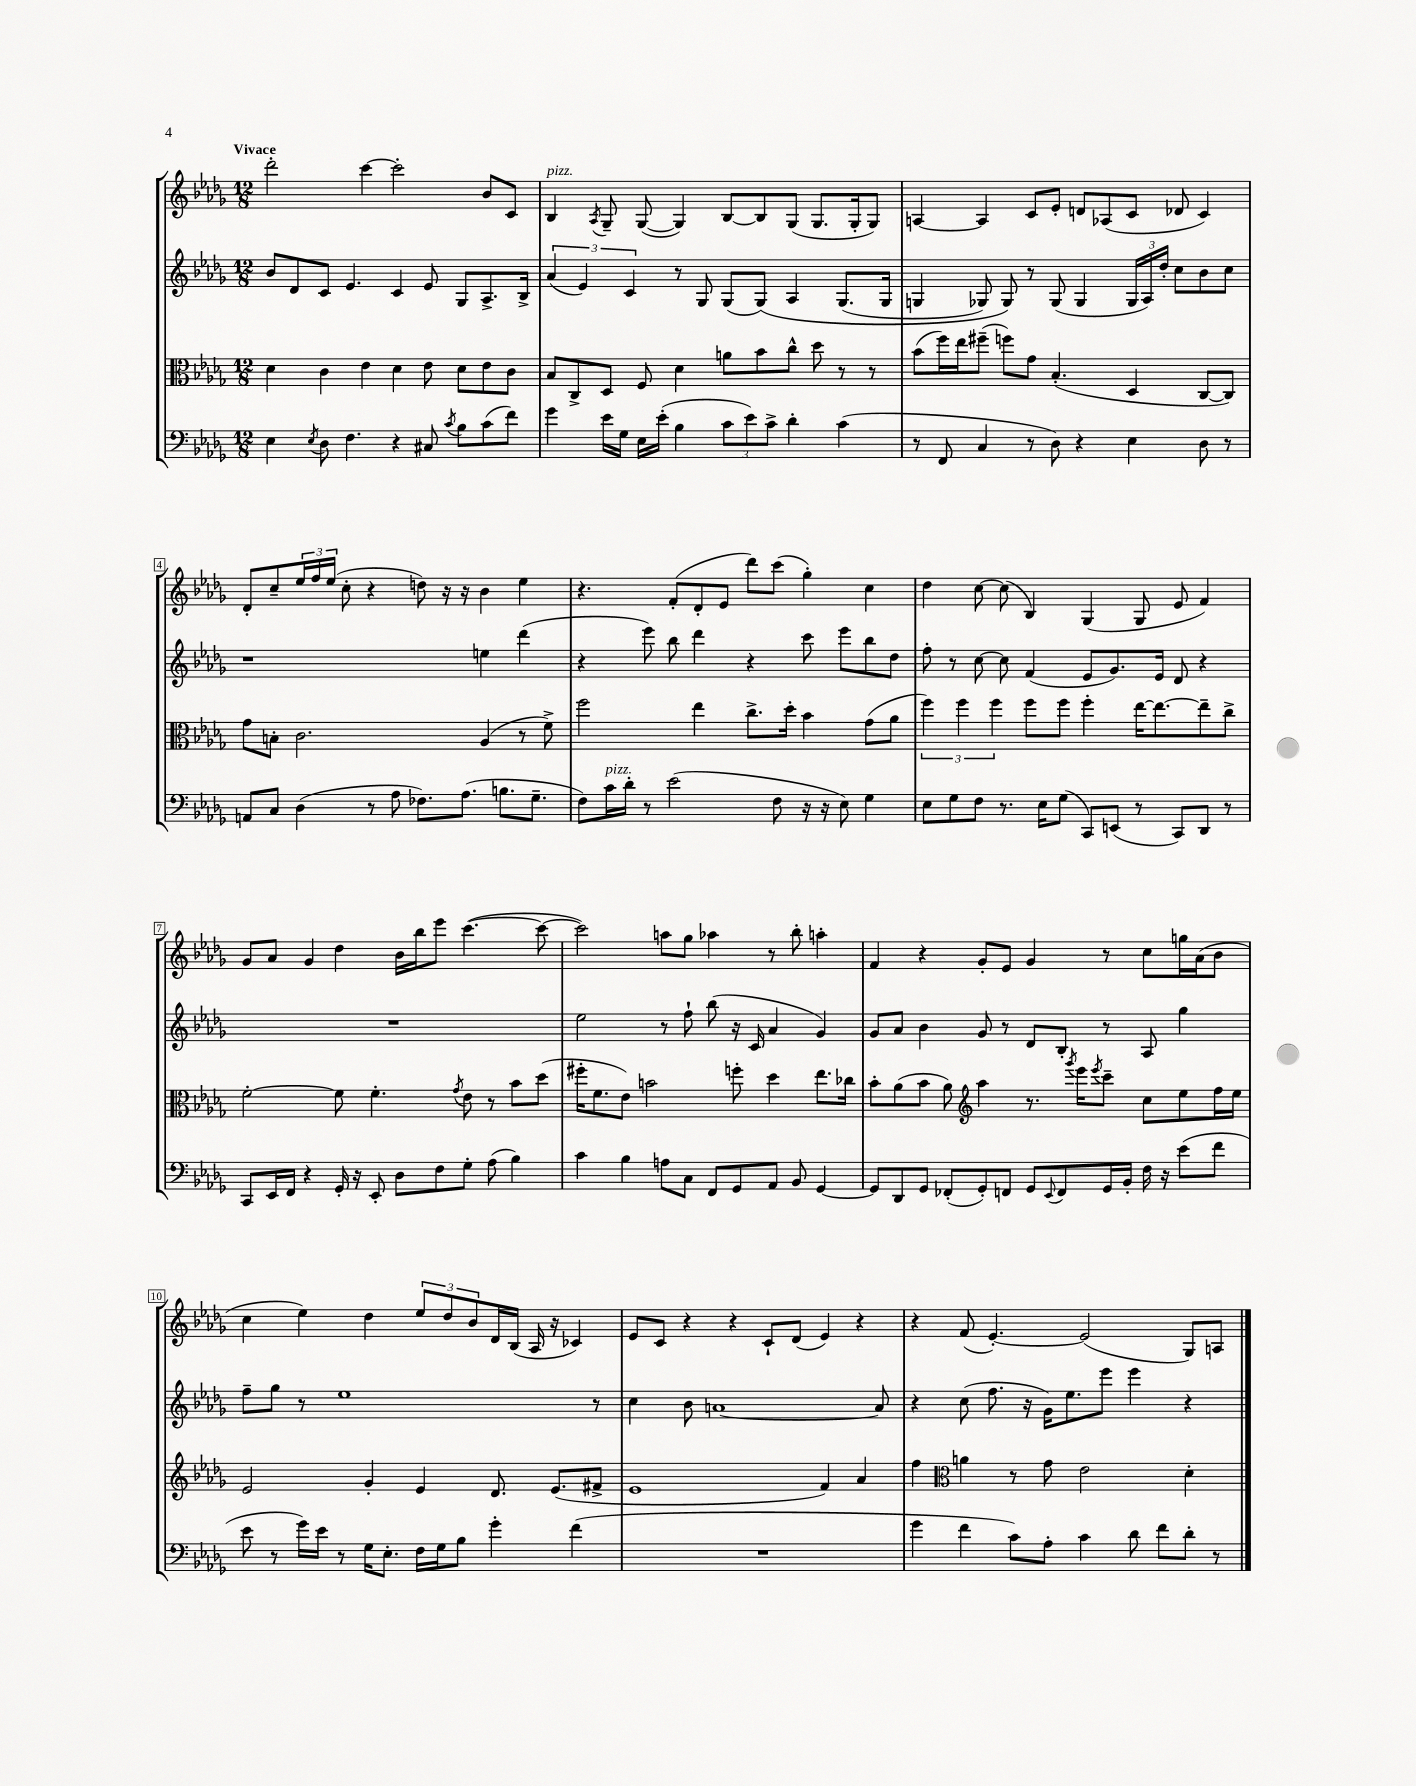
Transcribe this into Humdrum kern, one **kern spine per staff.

**kern	**kern	**kern	**kern
*part4	*part3	*part2	*part1
*staff4	*staff3	*staff2	*staff1
*clefF4	*clefC3	*clefG2	*clefG2
*k[b-e-a-d-g-]	*k[b-e-a-d-g-]	*k[b-e-a-d-g-]	*k[b-e-a-d-g-]
*M12/8	*M12/8	*M12/8	*M12/8
=1	=1	=1	=1
!	!	!	!LO:TX:a:B:t=Vivace
4E-\	4d-\	8b-/L	2ddd-'\
.	.	8d-/	.
8qE-/	.	.	.
8D-\	4c\	8c/J	.
4.F\	.	4.e-/	.
.	4e-\	.	[4ccc\
4r	4d-\	4c/	2ccc'\]
8C#X/	8e-\	8e-/	.
8qc/	.	.	.
8B-\L	8d-\L	8G-/L	.
(8c\	8e-\	8.A-^/	8b-/L
8f\J)	8c\J	.	8c/J
.	.	16B-^/Jk	.
=2	=2	=2	=2
!	!	!	!LO:TX:a:i:t=pizz.
4g-\	8B-/L	(6a-/	4B-/
.	8C^/	.	.
.	.	6e-/)	.
.	.	.	8qA-/
16e-\LL	8D-/J	.	8G-~/
16G-\JJ	.	.	.
.	.	6c/	.
16E-\LL	8F/	.	([8G-/
(16e-'\JJ	.	.	.
4B-\	4d-\	8r	4G-/])
.	.	8G-/	.
12c\L	8an\L	(8G-/L	[8B-/L
12e-\)	.	.	.
.	8b-\	(8G-/J)	8B-/]
12c^\J	.	.	.
4d-'\	8cc^^\J	4A-/	(8G-/J
.	8dd-\	.	8.G-/L
(4c\	8r	(8.G-/L	.
.	.	.	16G-'/k
.	8r	.	8G-/J)
.	.	16G-/Jk	.
=3	=3	=3	=3
8r	(8b-\L	4Gn/	[4An/
8FF/	16ff\L)	.	.
.	16ee-\J	.	.
4C/	(8ff#X~\J	8G-X/)	4A/]
.	8ffn\L)	8G-/)	.
8r	8g-\J	8r	8c/L
8D-\)	(4.B-'/	(8G-/	8e-'/J
4r	.	4G-/	8dn/L
.	.	.	(8A-X/
4E-\	4D-/	24G-/LL	8c/J
.	.	24A-/)	.
.	.	24dd-'/JJ	.
.	.	8cc\L	8d-X/
8D-\	[8C/L	8b-\	4c/)
8r	8C/J])	8cc\J	.
!!LO:LB:g=z
=4	=4	=4	=4
8AAn/L	8g-\L	1r	8d-'/L
8C/J	8Bn'\J	.	8cc~/
(4D-\	2.c\	.	24ee-/L
.	.	.	24ff/
.	.	.	(24ee-/JJ
.	.	.	8cc'\
8r	.	.	4r
8A-\	.	.	.
8.F-X\L)	.	.	8ddn\)
.	.	.	16r
(8.A-\J	.	.	16r
.	(4A-/	4een\	4b-\
8.Bn\L	.	.	.
.	8r	(4ddd-\	4ee-\
8.G-~\J	.	.	.
.	8f^\)	.	.
=5	=5	=5	=5
8F\L)	2ff\	4r	4.r
!LO:TX:a:i:t=pizz.	!	!	!
16c\L	.	.	.
16d-'\JJ	.	.	.
8r	.	8eee-\)	.
(2e-\	.	8bb-\	(8f'/L
.	4ee-\	4ddd-\	8d-'/
.	.	.	8e-/J
.	8.cc^\L	4r	8ddd-\L)
8F\	.	.	(8ccc\J
.	16dd-'\Jk	.	.
16r	4b-\	8ccc\	4gg-'\)
16r	.	.	.
8E-\)	.	8eee-\L	.
4G-\	(8g-\L	8bb-\	4cc\
.	8a-\J	8dd-\J	.
=6	=6	=6	=6
8E-\L	6ff\)	8ff'\	4dd-\
8G-\	.	8r	.
.	6ff\	.	.
8F\J	.	[8cc\	[8cc\
.	6ff\	.	.
8.r	.	8cc\]	(8cc\]
.	8ff\L	(4f/	4B-/)
16E-\KL	.	.	.
(8G-\J	8ff\J	.	.
8CC/L)	4ff'\	8e-/L	(4G-/
(8EEn/J	.	8.g-/)	.
8r	[16ee-\KL	.	8G-/
.	8.ee-\_	16e-/Jk	.
8CC/L)	.	8d-/	8e-/
8DD-/J	8ee-~\]	4r	4f/)
8r	8cc^\J	.	.
!!LO:LB:g=z
=7	=7	=7	=7
8CC/L	[2f'\	1.r	8g-/L
16EE-/L	.	.	8a-/J
16FF/JJ	.	.	.
4r	.	.	4g-/
16GG-'/	8f\]	.	4dd-\
16r	.	.	.
8EE-'/	4.f'\	.	.
8D-\L	.	.	16b-\LL
.	.	.	16bb-\J
8F\	.	.	8eee-\J
.	8qg-/	.	.
8G-'\J	8e-\	.	([4.ccc\
(8A-\	8r	.	.
4B-\)	8b-\L	.	.
.	(8dd-\J	.	8ccc\_
=8	=8	=8	=8
4c\	16ff#X'\KL	2ee-\	2ccc\])
.	8.f\	.	.
4B-\	8e-\J)	.	.
.	2bn\	.	.
8An\L	.	8r	8aan\L
8C\J	.	8ff`\	8gg-\J
8FF/L	.	(8bb-\	4aa-X\
8GG-/	8ffn'\	16r	.
.	.	16c/	.
8AA-/J	4dd-\	4a-/	8r
8BB-/	.	.	8bb-'\
[4GG-/	8.ee-\L	4g-/)	4aan'\
.	16cc-X\Jk	.	.
=9	=9	=9	=9
8GG-/L]	8b-'\L	8g-/L	4f/
8DD-/	(8a-\	8a-/J	.
8GG-/J	8b-\J	4b-\	4r
(8FF-X'/L	8a-\)	.	.
*	*clefG2	*	*
8GG-'/)	4aa-\	8g-/	8g-'/L
8FFn/J	.	8r	8e-/J
8GG-/L	8.r	8d-/L	4g-/
8qqEE-/	.	.	.
8FF/	.	8B-'/J	.
.	8qggg-/	.	.
.	16eee-\KL	.	.
.	8qeee-/	.	.
16GG-/L	8ccc~\J	8r	8r
16BB-'/JJ	.	.	.
16F\	8cc\L	8A-/	8cc\L
16r	.	.	.
(8e-\L	8ee-\	4gg-\	16ggn\L
.	.	.	(16a-\J
8f\J	16ff\L	.	8b-\J
.	16ee-\JJ	.	.
!!LO:LB:g=z
=10	=10	=10	=10
8e-\	2e-/	8ff~\L	4cc\
8r	.	8gg-\J	.
16g-\LL)	.	8r	4ee-\)
16e-\JJ	.	.	.
8r	.	1ee-	.
16G-\KL	4g-'/	.	4dd-\
8.E-'\J	.	.	.
16F\LL	4e-/	.	12ee-/L
16G-\J	.	.	.
.	.	.	12dd-/
8B-\J	.	.	.
.	.	.	12b-/
4g-'\	8.d-/	.	16d-/L
.	.	.	(16B-/JJ
.	.	.	16A-/
.	(8.e-/L	.	16r
(4f\	.	.	4c-X/)
.	8f#X^/J	8r	.
=11	=11	=11	=11
1.r	1e-	4cc\	8e-/L
.	.	.	8c/J
.	.	8b-\	4r
.	.	[1an	.
.	.	.	4r
.	.	.	8c`/L
.	.	.	(8d-/J
.	4f/)	.	4e-/)
.	4a-/	.	4r
.	.	8a/]	.
=12	=12	=12	=12
4g-\	4ff\	4r	4r
*	*clefC3	*	*
4f\	4an\	(8cc\	(8f/
.	.	8.ff\	[4.e-'/)
8c\L)	8r	.	.
.	.	16r	.
8A-'\J	8g-\	16g-\KL)	.
.	.	8.ee-\	.
4c\	2e-\	.	(2e-/]
.	.	8eee-\J	.
8d-\	.	4eee-\	.
8f\L	.	.	.
8d-'\J	4d-'\	4r	8G-/L)
8r	.	.	8An/J
==	==	==	==
*-	*-	*-	*-
